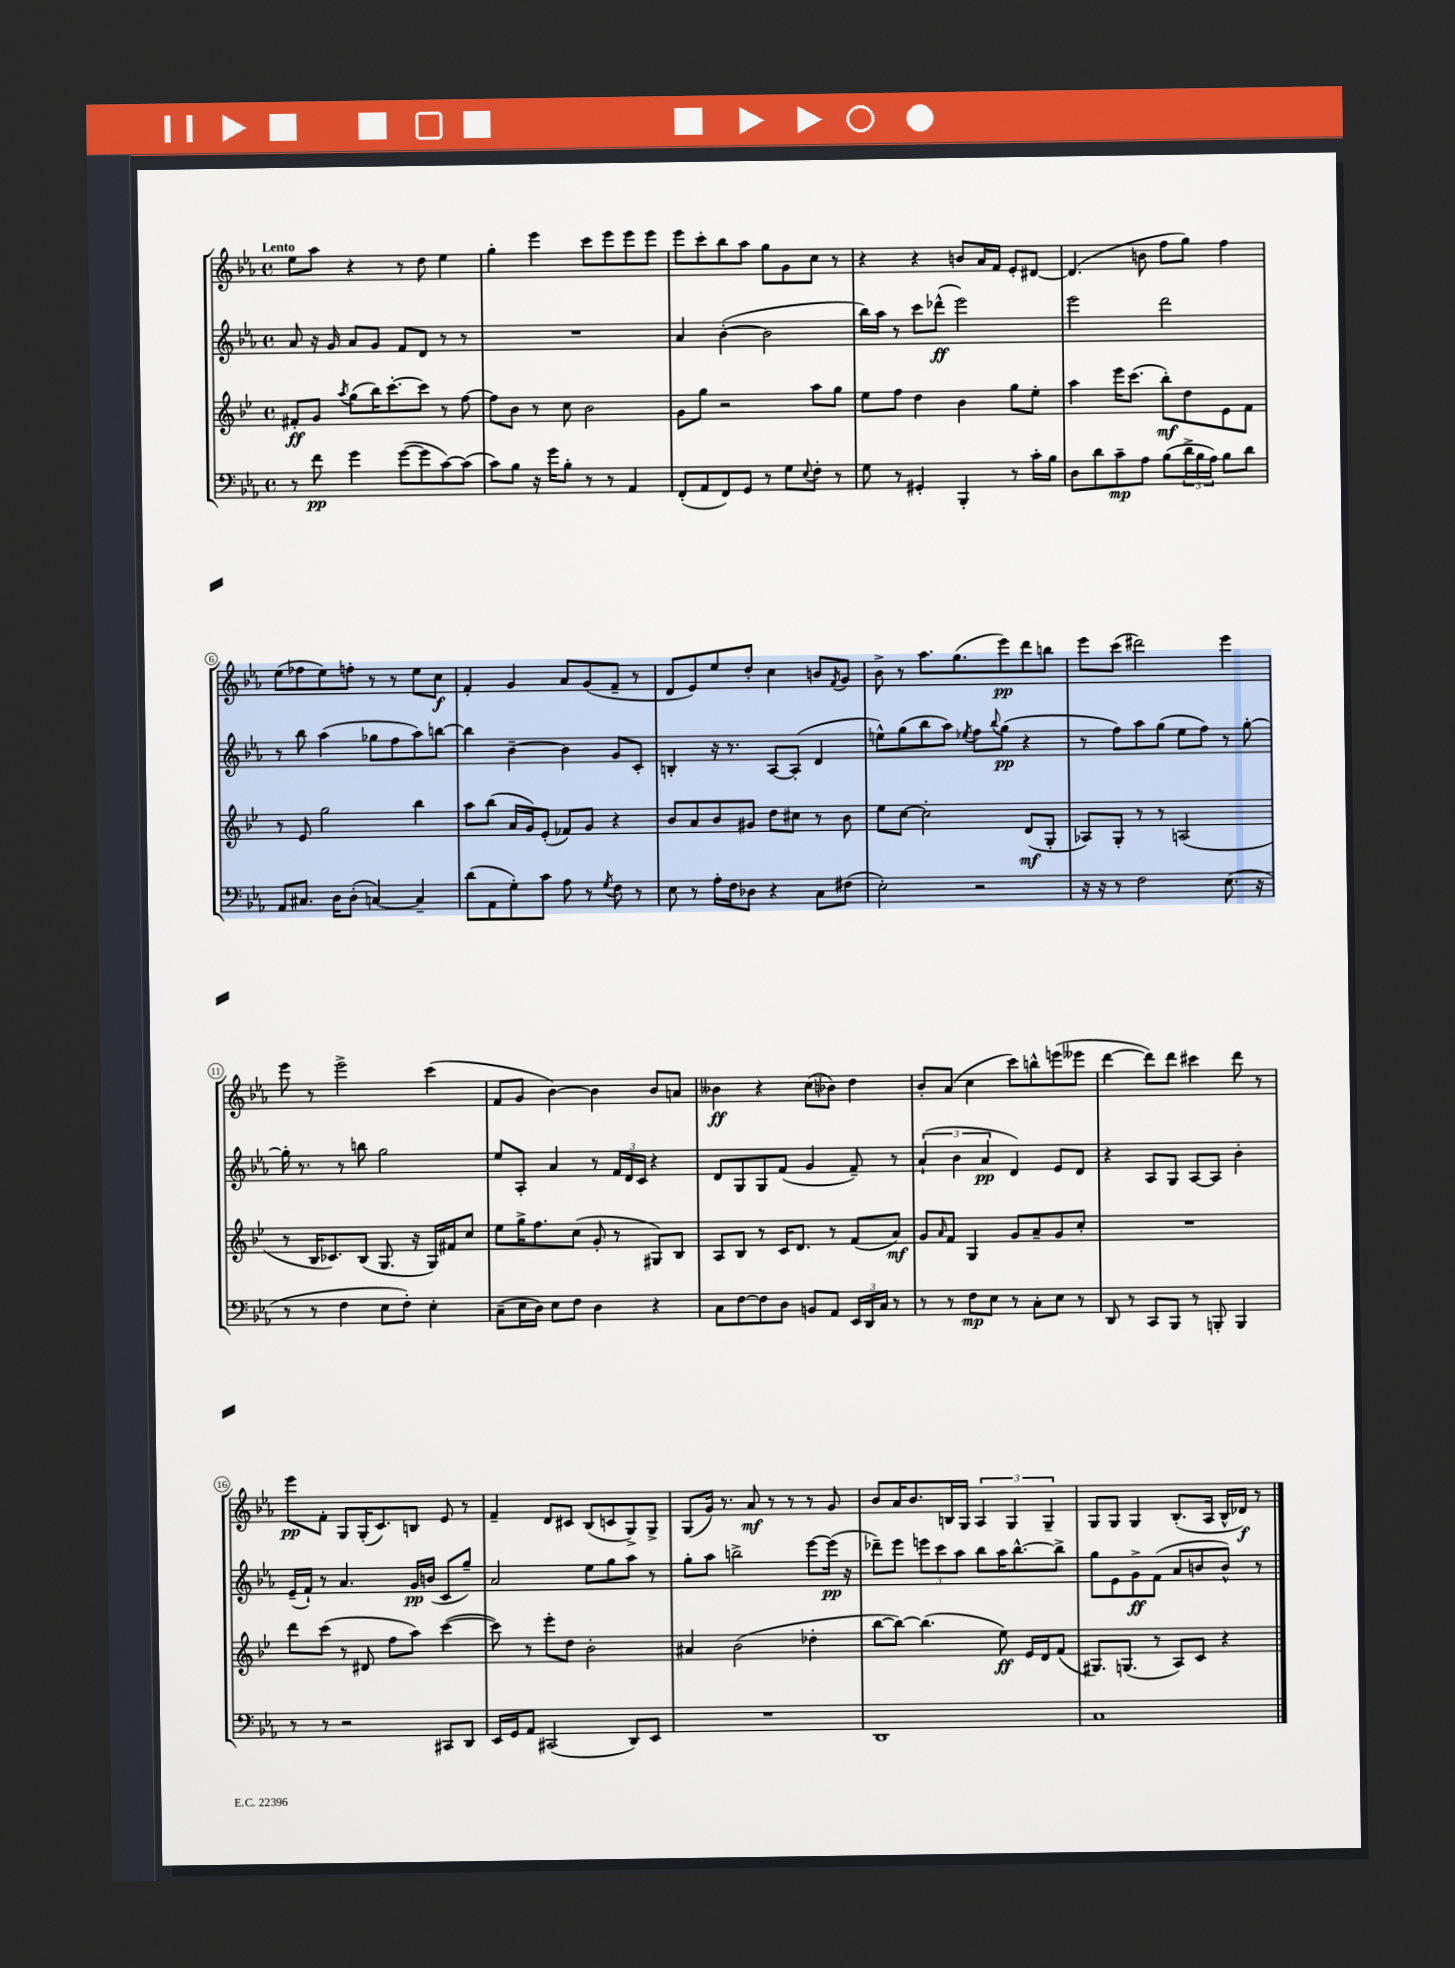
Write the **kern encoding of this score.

**kern	**kern	**kern	**kern
*staff4	*staff3	*staff2	*staff1
*clefF4	*clefG2	*clefG2	*clefG2
*k[b-e-a-]	*k[b-e-]	*k[b-e-a-]	*k[b-e-a-]
*M4/4	*M4/4	*M4/4	*M4/4
*met(c)	*met(c)	*met(c)	*met(c)
8r	8f#'/L	8a-/	8ee-\L
8f\	8g/J	16r	8aa-\J
.	.	16g/	.
.	8qaa/	.	.
4g\	(8gg\L	8a-/L	4r
.	16bb-\K)	8g/J	.
.	[8.ccc'\	.	.
([8g\L	.	8f/L	8r
8g\]	8ccc\]J	8d/J	8dd\
[8c\)	8r	8r	4ee-\
(8c\]J	[8ff\	8r	.
=	=	=	=
8c\L)	8ff\]L	1r	4gg'\
8B-\J	8b-\J	.	.
16r	8r	.	4eee-\
16g\LK	.	.	.
8B-'\J	8cc\	.	.
8r	2b-\	.	8ccc\L
8r	.	.	8eee-\
4AA-/	.	.	8eee-\
.	.	.	8eee-\J
=	=	=	=
(8FF'/L	8g\L	4a-/	8eee-\L
8AA-/	8gg\J	.	8ccc'\
8FF/)	2r	([4b-'\	8bb-\
8GG/J	.	.	8aa-\J
8r	.	2b-\]	8gg\L
8G\L	.	.	8g\
8qqE-/	.	.	.
8F'\J	8aa\L	.	8cc\J
8r	8gg\J	.	8r
=	=	=	=
8G\	8ee-\L	16bb-\LL)	4r
.	.	16aa-\JJ	.
8r	8ff\J	8r	.
4GG#'/	4dd\	8ccc\L	4r
.	.	(8ddd-^^\J	.
4BBB-'/	4b-\	2eee-\)	8b/L
.	.	.	16a-/L
.	.	.	16f/JJ
8r	8gg\L	.	8e-'/L
16c'\LL	8ee-'\J	.	[8d#/J
16B-\JJ	.	.	.
=	=	=	=
8D\L	4aa\	2eee-\	(4.d#/]
8d\	.	.	.
8c~\	16eee-\LK	.	.
.	(8.ccc\J	.	.
8A-\J	.	.	8b\
(8B-\L	8bb-'\L)	2ddd\	8ff\L
24d^\L	8dd\	.	8gg\J)
24B-\	.	.	.
24A-\JJ)	.	.	.
8B-\L	8e-\	.	4ff\
8d\J	8f\J	.	.
=	=	=	=
8AA-/L	8r	8r	(8ee-\L
8.C#/J	8e-/	8bb-\	8ff-\
.	2gg\	(4aa-\	8ee-\)
16D\LK	.	.	.
(8D'\J	.	.	8ff'\J
[4C/)	.	8gg-\L	8r
.	.	8ff\	8r
4C~/]	4bb-\	8aa-\)	8ee-\L
.	.	[8bb\J	8cc\J
=	=	=	=
(8d\L	8aa\L	4bb\]	4f'/
8AA-\	(8bb-\J	.	.
8G'\)	16a/LL	[4b-~\	4g/
.	16g/J)	.	.
8c\J	(8e-'/J	.	.
8A-\	8f-/L)	4b-\]	8a-/L
8r	8g/J	.	(8g/
8qG/	.	.	.
8F\	4r	8g/L	8f~/J
8r	.	8c'/J	8r
=	=	=	=
8E-\	8b-/L	4B'/	8d/L
8r	8a/	.	8e-/)
16A-'\LL	8b-/	16r	8ee-/
16F\J	.	8.r	.
8D-\J	8g#/J	.	8dd'/J
4r	8dd\L	[8A-/L	4cc\
.	8cc#\J	(8A-'/]J	.
8C\L	8r	4d/	8b/L
.	.	.	8qf/
(8F#\J	8b-\	.	8g/J
=	=	=	=
2E-'\)	8ee-\L	8ee^^\L)	8b-^\
.	[8cc\J	(8gg\	8r
.	2cc'\]	8bb-\	8.aa-\L
.	.	8aa-\J)	.
.	.	.	(8.gg\
.	.	8qee-/	.
2r	.	8ff\L	.
.	.	8qqbb-/	.
.	.	(8gg\J	8eee-\)
.	(8d/L	4r	8ddd\
.	8G'/J	.	8bb\J
=	=	=	=
16r	8A-/L)	8r	8eee-\L
16r	.	.	.
8r	8G'/J	8ff\L)	(8ccc\J
2F\	8r	8aa-\	2ddd#\)
.	8r	(8gg\J	.
.	(2A/	8ee-\L	.
.	.	8ff\J)	.
(8.E-\	.	8r	4eee-\
.	.	[8gg'\	.
16r	.	.	.
=	=	=	=
8r	8r	16gg'\]	8eee-\
.	.	8.r	.
8r	16B-/LK	.	8r
.	8.c-/)	.	.
4F\	.	8r	2eee-^\
.	(8B-/J	8bb\	.
8E-\L	8.G/	2gg\	.
8F'\J)	.	.	.
.	16r	.	.
4E-'\	16G/LL)	.	(4ccc\
.	16f#/J	.	.
.	8cc/J	.	.
=	=	=	=
(8C~\L	8ee-\L	8ee-/L	8f/L
16E-\L	16gg^\K	8A-'/J	8g/J
16D\JJ)	8.ff\	.	.
8E-\L	.	4a-/	[4b-\)
8F\J	(8cc\J	.	.
4D\	8g'/	8r	4b-\]
.	8r	24f/LL	.
.	.	24d/	.
.	.	24c/JJ	.
4r	8G#/L)	4r	8b-/L
.	8B-/J	.	8a/J
=	=	=	=
8C\L	8A/L	8d/L	4b--\
[8F\	8B-/J	8G/	.
8F\]	8r	8G/	4r
8D\J	16c/LK	(8f/J	.
.	8.d/J	.	.
8BB/L	.	4g/	(8cc\L
8AA-/J	8r	.	8b-\J)
24EE-/LL	(8f/L	8f~/)	4dd\
24DD/	.	.	.
24C/JJ	.	.	.
8r	8a/J)	8r	.
=	=	=	=
8r	8g/L	(6a-`/	8b-'/L
.	16qqa/	.	.
8r	8f/J	.	(8a-/J
.	.	6b-\	.
8F\L	4G/	.	4cc\
.	.	6a-/	.
8E-\J	.	.	.
8r	8g/L	4d/)	8ccc\L)
8C'\L	8a~/	.	8bb^^\
8E-\J	8g/	8e-/L	(8eee\
8r	8cc'/J	8d/J	8eee--\J
=	=	=	=
8DD/	1r	4r	[4ddd\
8r	.	.	.
8CC/L	.	8A-/L	8ddd\]L)
8BBB-/J	.	8G/J	8ddd\J
8r	.	[8A-/L	4ccc#\
8BBB'/	.	8A-/]J	.
4BBB/	.	4b-'\	8ddd\
.	.	.	8r
=	=	=	=
8r	8ddd\L	(16e-~/LL	8eee-\L
.	.	16f`/JJ)	.
8r	(8ccc\J	8r	8f'\J
2r	8r	4.a-/	8G/L
.	8d#/	.	(16G'/K
.	.	.	8.c/)
.	8ff\L	.	.
.	8aa\J)	16g/LL	8B/J
.	.	(16b/JJ	.
8CC#/L	([4ccc\	8c/L	8e-/
8DD/J	.	8gg~/J)	8r
=	=	=	=
16EE-/LL	8ccc\])	2a-/	4f~/
16GG/J	.	.	.
8AA-/J	8r	.	.
(2CC#/	8eee-'\L	.	8d/L
.	8dd\J	.	8c#/J
.	2b-'\	8ee-\L	(8B-/L
.	.	8gg\	8c/
8DD/L)	.	8aa-\J	8G^/)
8EE-/J	.	8r	8G^/J
=	=	=	=
1r	4a#/	8gg'\L	(8G/L
.	.	8aa-\J	16g/Jk)
.	.	.	8.r
.	(2b-\	2bb^\	.
.	.	.	8a-/
.	.	.	8r
.	.	.	8r
.	4dd-'\	[8eee-\L	8r
.	.	(16eee-\]Jk	8g/
.	.	16r	.
=	=	=	=
1DD	[8bb-\L	8ddd-~\L)	8b-/L
.	8bb-\_J)	8eee-\J	16a-/K
.	.	.	8.b-/
.	(4.bb-\]	12eee\L	.
.	.	12ccc\	.
.	.	.	16B/L
.	.	12aa-\J	.
.	.	.	16G/JJ
.	.	8bb-\L	6A-/
.	8ee-\)	16aa-\K	.
.	.	.	6G/
.	.	[8.bb-^^\	.
.	16e-/LL	.	.
.	16d/J	.	.
.	.	.	6G~/
.	(8f/J	8bb-^\]J	.
=	=	=	=
1C	8.G#/L)	8gg\L	8G/L
.	.	8e-\	8G/J
.	(8.G/J	.	.
.	.	8g^\	4G/
.	8r	(8f\J	.
.	8A/L)	8a-/L	(8.B-'/L
.	8c/J	8b/	.
.	.	.	16A-/Jk
.	4r	8b^^/J)	16B-^^/LL
.	.	.	16d-/JJ)
.	.	8r	8r
==	==	==	==
*-	*-	*-	*-
